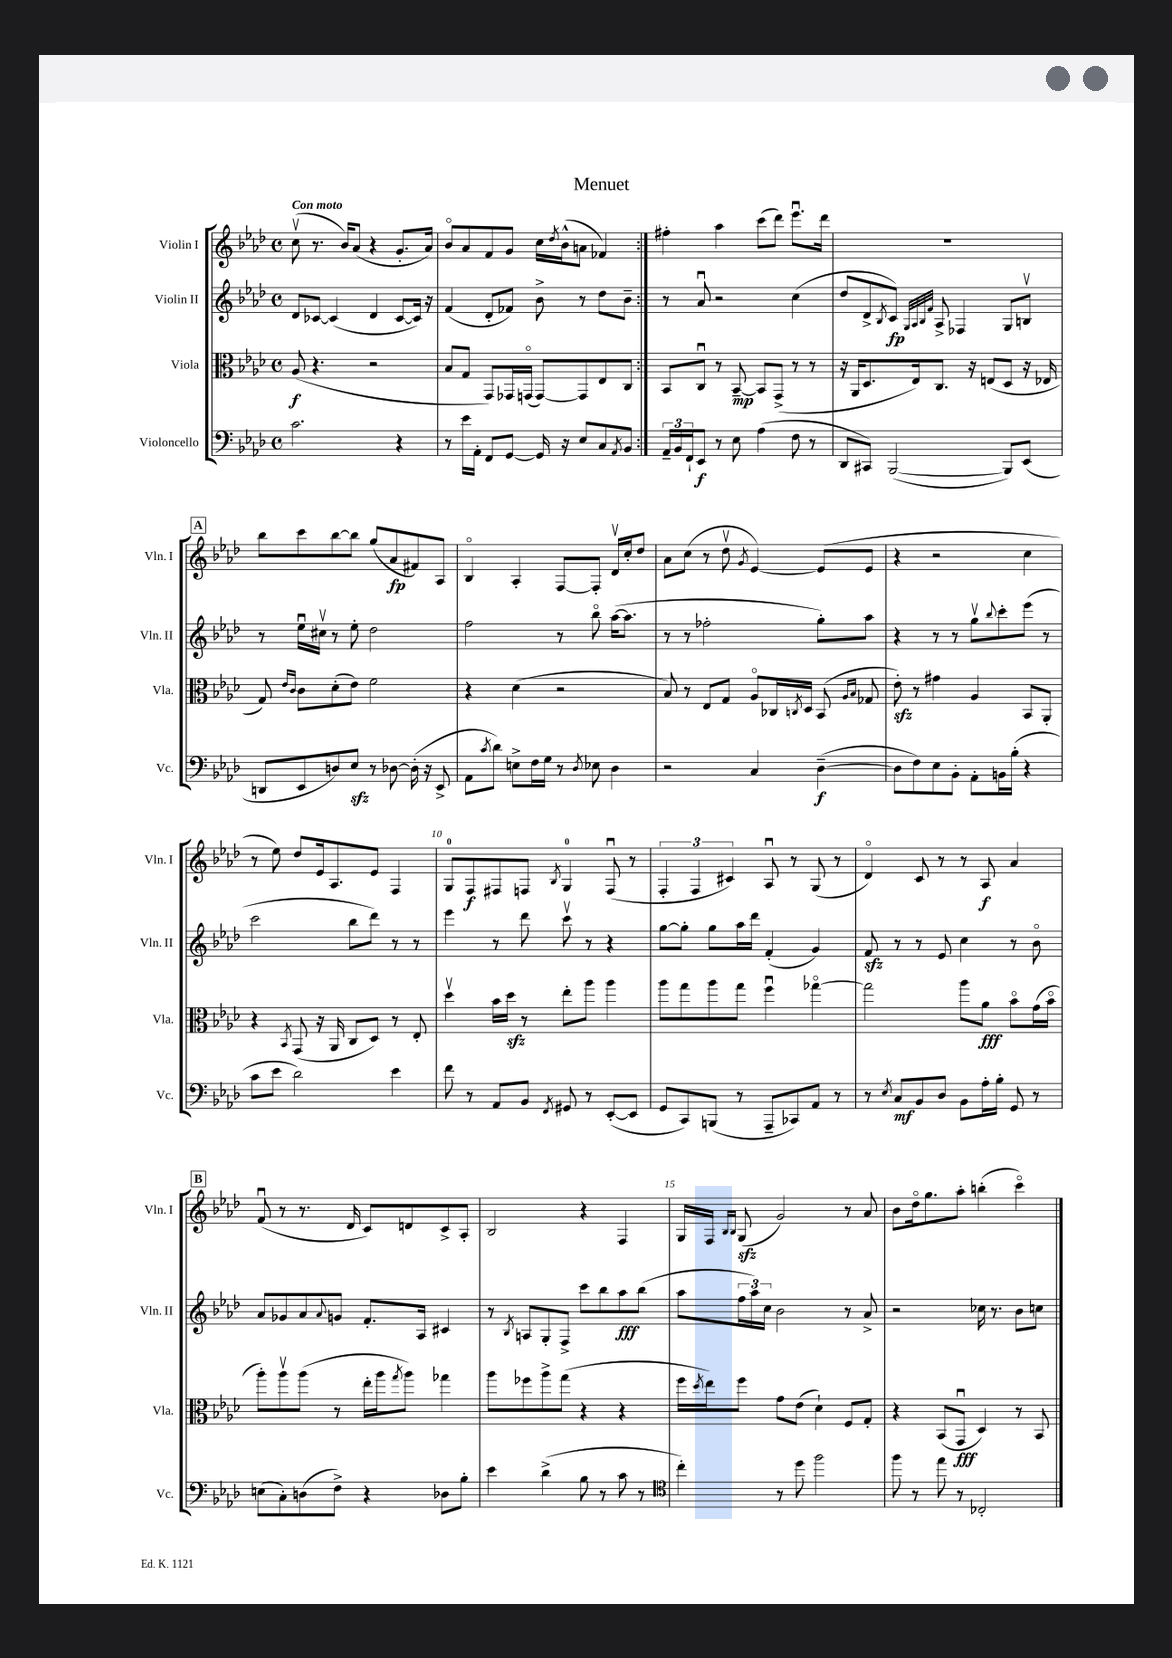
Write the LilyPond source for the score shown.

\header { title = "Menuet" }
<<
\new StaffGroup <<
\new Staff = "s0" \with { instrumentName = "Violin I" shortInstrumentName = "Vln. I" } {
    \clef treble \key aes \major \defaultTimeSignature \time 4/4 \tempo "Con moto"
    \repeat volta 2 { c''8\upbow( r8. bes'16) aes'8( r4 g'8.-. aes'16) |
    bes'8\flageolet aes'8 f'8 g'8 c''16 \acciaccatura { des''8 } bes'16-^( a'8 fes'4) | }
    fis''4-. aes''4 c'''8( des'''8) ees'''8.\downbow des'''16 |
    R1 |
    \mark \markup { \box "A" } bes''8 c'''8 bes''8~ bes''8 g''8( aes'8\fp fis'8) aes8 |
    bes4\flageolet aes4-. f8~ f8-. des'16\upbow c''16-. des''8 |
    aes'8 c''8( r8 des''8\upbow \acciaccatura { g'8 } ees'4~) ees'8( ees'8 |
    r4 r2 c''4 |
    r8 ees''8) des''8 ees'16 aes8. ees'8 f4 |
    g8-0 f8\f fis8 f8 \acciaccatura { bes8 } g4-0 f8\downbow( r8 |
    \tuplet 3/2 { f4-. f4 cis'4) } aes8\downbow r8 g8( r8 |
    des'4\flageolet) c'8 r8 r8 aes8\f aes'4 |
    \mark \markup { \box "B" } f'8\downbow( r8 r8. des'16 c'8) d'8 c'8-> aes8-. |
    bes2 r4 f4 |
    g16 f16 \grace { bes16 bes16 } g8\sfz( g'2) r8 aes'8 |
    bes'8 des''16\flageolet g''8. aes''8-. b''4-.( c'''4\flageolet) \bar "|." |
}
\new Staff = "s1" \with { instrumentName = "Violin II" shortInstrumentName = "Vln. II" } {
    \clef treble \key aes \major \defaultTimeSignature \time 4/4
    \repeat volta 2 { des'8 ces'8~ ces'4( des'4 ces'8~ ces'16) r16 |
    f'4( des'8-. fes'8) bes'8-> r8 des''8 bes'8-- | }
    r8 aes'8\downbow r2 c''4( |
    des''8 des'8-> \acciaccatura { bes8 } c'8\fp) \grace { g32 aes32 bes32 f'32 } aes8-> fes4 g8 b8\upbow |
    \mark \markup { \box "A" } r8 ees''16\downbow cis''16\upbow r8 ees''8-. des''2 |
    f''2 r8 bes''8\flageolet aes''16~( aes''8. |
    r8 r8 fes''2-. g''8-.) aes''8 |
    r4 r8 r8 g''8\upbow \appoggiatura { bes''8 } c'''8-. ees'''8( r8 |
    c'''2 bes''8 des'''8) r8 r8 |
    ees'''4 r8 des'''8 c'''8\upbow r8 r4 |
    g''8~ g''8-. g''8 aes''16 des'''16 f'4-.( g'4) |
    f'8\sfz r8 r8 ees'8 c''4 r8 bes'8\flageolet |
    \mark \markup { \box "B" } aes'8 ges'8 aes'8 \appoggiatura { aes'8 } g'8 f'8.-. aes16 cis'4 |
    r8 \acciaccatura { bes8 } a8 g8-. f8-> c'''8 bes''8 aes''8\fff bes''8( |
    aes''8 \tuplet 3/2 { f''16 aes''16) c''16 } bes'2 r8 aes'8-> |
    r2 ces''16 r8. bes'8 c''8 \bar "|." |
}
\new Staff = "s2" \with { instrumentName = "Viola" shortInstrumentName = "Vla." } {
    \clef alto \key aes \major \defaultTimeSignature \time 4/4
    \repeat volta 2 { aes8\f( r4. r2 |
    bes8 g8 g,8) ges,16 g,16\flageolet( g,8~) g,8 ees8 c8 | }
    bes,8 c8\downbow r8 bes,8~--\mp bes,8 g,8->( r8 r8 |
    r16 aes,16 des8. ees16) c8. r16 e8( des8 r16 ees16 |
    \mark \markup { \box "A" } g8) \grace { ees'16 c'16 } c'8 des'8-.( ees'8) f'2 |
    r4 des'4( r2 |
    bes8) r8 ees8 g8 aes8\flageolet ces16 \acciaccatura { c8 } des16 bes,8( \grace { aes16 bes16 } ges8 |
    ees'8-.\sfz) r8 gis'4 aes4 bes,8 aes,8-. |
    r4 \acciaccatura { bes,8 } g,8( r16 aes,16 c8 des8) r8 ees8-. |
    des''4\upbow bes'16 des''16\sfz r8 ees''8-. aes''8 aes''4 |
    aes''8 g''8 aes''8 g''8 f''4\downbow ges''4~\flageolet |
    ges''2 aes''8 aes'8\fff bes'8\flageolet g'16( bes'16\flageolet |
    \mark \markup { \box "B" } aes''8-.) aes''8\upbow aes''8( r8 ees''16-. aes''16 \acciaccatura { g''8 } aes''8) ges''4 |
    aes''8 fes''8 aes''8-> g''8( r4 r4 |
    f''16 \acciaccatura { des''8 } ees''16) f''8 g'8 ees'8( des'4-!) f8 g8-. |
    r4 bes,8( g,8\downbow\fff des4) r8 bes,8 \bar "|." |
}
\new Staff = "s3" \with { instrumentName = "Violoncello" shortInstrumentName = "Vc." } {
    \clef bass \key aes \major \defaultTimeSignature \time 4/4
    \repeat volta 2 { c'2. r4 |
    r8 ees'16 aes,16-. f,8 g,8~ g,16 r16 ees8 c8 \acciaccatura { aes,8 } bes,8 | }
    \tuplet 3/2 { aes,16-- bes,16 f,16-! } ees,8\f r8 ees8 aes4( f8 r8 |
    des,8 cis,8) bes,,2~( bes,,8) ees,8( |
    \mark \markup { \box "A" } d,8 ees,8 d8) ees8\sfz r8 des8~ des16-.( r16 ees,8-> |
    aes,8 \acciaccatura { c'8 } des'8) e8-> f16 g16 r8 \acciaccatura { des8 } ees8 des4 |
    r2 c4 des4~--\f( |
    des8 f8) ees8 bes,8-. aes,8-. b,16 bes16-.( r4 |
    c'8 ees'8 des'2) ees'4 |
    f'8 r8 aes,8 bes,8 \acciaccatura { f,8 } gis,8 r8 ees,8~-.( ees,8 |
    g,8 c,8) b,,8( r8 aes,,8-- ces,8) aes,8 r8 |
    r8 \acciaccatura { ees8 } c8\mf bes,8 des8 bes,8 aes16-. bes16-. g,8 r8 |
    \mark \markup { \box "B" } e8( c8-.) d8( f8->) r4 des8 bes8-. |
    ees'4 des'4->( bes8 r8 c'8 r8 |
    \clef tenor c''4-.) r8 des''8 f''2 |
    f''8 r8 ees''8 r8 ces2-. \bar "|." |
}
>>
>>
\layout { \context { \Score \override BarNumber.break-visibility = ##(#f #t #t) barNumberVisibility = #(every-nth-bar-number-visible 5) } }
